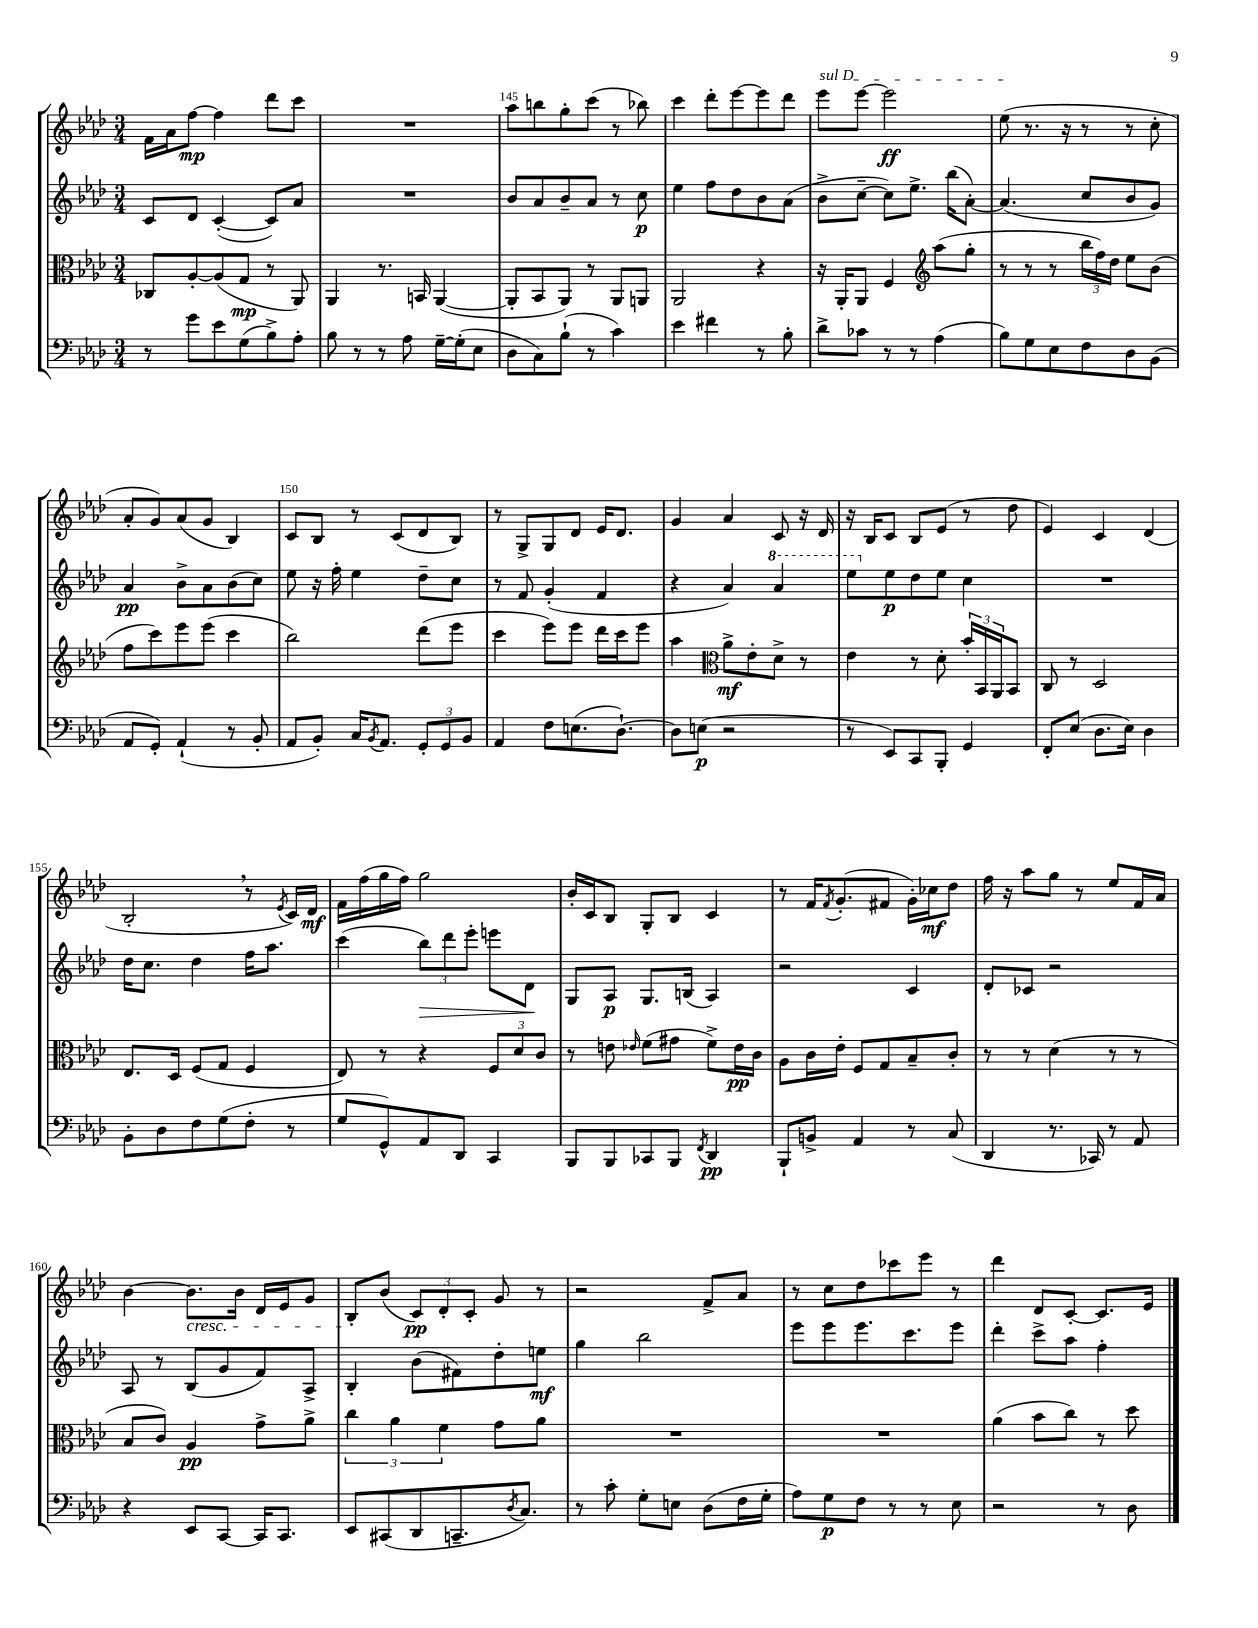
<<
\new StaffGroup <<
\new Staff = "s0" {
    \clef treble \key aes \major \numericTimeSignature \time 3/4
    f'16 aes'16 f''8~\mp f''4 des'''8 c'''8 |
    R2. |
    aes''8 b''8 g''8-. c'''8( r8 bes''8) |
    c'''4 des'''8-. ees'''8~ ees'''8 des'''8 |
    \once \override TextSpanner.bound-details.left.text = \markup { \italic "sul D" } ees'''8\startTextSpan ees'''8~ ees'''2\ff |
    ees''8\stopTextSpan( r8. r16 r8 r8 c''8-. |
    aes'8-. g'8) aes'8( g'8 bes4) |
    c'8 bes8 r8 c'8( des'8 bes8) |
    r8 g8-> g8 des'8 ees'16 des'8. |
    g'4 aes'4 c'8 r16 des'16 |
    r16 bes16 c'8 bes8 ees'8( r8 des''8 |
    ees'4) c'4 des'4( |
    bes2-. \breathe r8 \acciaccatura { ees'8 } c'16) des'16\mf |
    f'16 f''16( g''16 f''16) g''2 |
    bes'16-. c'16 bes8 g8-. bes8 c'4 |
    r8 f'16 \acciaccatura { f'8 } g'8.-.( fis'8 g'16-.) ces''16\mf des''8 |
    f''16 r16 aes''8 g''8 r8 ees''8 f'16 aes'16 |
    bes'4~ bes'8.\cresc bes'16 des'16 ees'16 g'8 |
    bes8-.\! bes'8( \tuplet 3/2 { c'8\pp) des'8-. c'8-. } g'8 r8 |
    r2 f'8-> aes'8 |
    r8 c''8 des''8 ces'''8 ees'''8 r8 |
    des'''4 des'8 c'8~-. c'8. ees'16 \bar "|." |
}
\new Staff = "s1" {
    \clef treble \key aes \major \numericTimeSignature \time 3/4
    c'8 des'8 c'4~-.( c'8) aes'8 |
    R2. |
    bes'8 aes'8 bes'8-- aes'8 r8 c''8\p |
    ees''4 f''8 des''8 bes'8 aes'8( |
    bes'8-> c''8~-- c''8) ees''8.-> bes''16( aes'8~-.) |
    aes'4.( c''8 bes'8 g'8) |
    aes'4\pp bes'8-> aes'8 bes'8( c''8) |
    ees''8 r16 f''16-. ees''4 des''8-- c''8 |
    r8 f'8 g'4-.( f'4 |
    r4 aes'4) \ottava #1 aes''4 |
    ees'''8 \ottava #0 ees''8\p des''8 ees''8 c''4 |
    R2. |
    des''16 c''8. des''4 f''16 aes''8. |
    c'''4( \tuplet 3/2 { bes''8\>) des'''8 ees'''8-. } e'''8 des'8\! |
    g8 aes8\p g8. b16( aes4) |
    r2 c'4 |
    des'8-. ces'8 r2 |
    aes8 r8 bes8( g'8 f'8) aes8-> |
    bes4-. bes'8( fis'8) des''8-. e''8\mf |
    g''4 bes''2 |
    ees'''8 ees'''8 ees'''8. c'''8. ees'''8 |
    des'''4-. c'''8-> aes''8 f''4-. \bar "|." |
}
\new Staff = "s2" {
    \clef alto \key aes \major \numericTimeSignature \time 3/4
    ces8 aes8~-. aes8( g8\mp r8 aes,8) |
    aes,4 r8. b,16 aes,4~( |
    aes,8-. bes,8 aes,8) r8 aes,8 a,8 |
    aes,2 r4 |
    r16 aes,16-. aes,8 f4 \clef treble aes''8( g''8-. |
    r8 r8 r8 \tuplet 3/2 { bes''16 f''16) des''16 } ees''8 bes'8( |
    f''8 c'''8) ees'''8 ees'''8( c'''4 |
    bes''2) des'''8( ees'''8 |
    c'''4 ees'''8) ees'''8 des'''16 c'''16 ees'''8 |
    aes''4 \clef alto aes'8->\mf ees'8-. des'8-> r8 |
    ees'4 r8 des'8-. \tuplet 3/2 { bes'16-. bes,16 aes,16 } bes,8 |
    c8 r8 des2 |
    ees8. des16 f8( g8 f4 |
    ees8) r8 r4 \tuplet 3/2 { f8 des'8 c'8 } |
    r8 e'8 \grace { ees'16 } f'8( gis'8 f'8->) ees'16\pp c'16 |
    aes8 c'16 ees'16-. f8 g8 bes8-- c'8-. |
    r8 r8 des'4( r8 r8 |
    bes8 c'8) aes4\pp g'8-> aes'8-> |
    \tuplet 3/2 { c''4 aes'4 f'4 } g'8 aes'8 |
    R2. |
    R2. |
    aes'4( bes'8 c''8) r8 des''8 \bar "|." |
}
\new Staff = "s3" {
    \clef bass \key aes \major \numericTimeSignature \time 3/4
    r8 g'8 ees'8 g8( bes8->) aes8-. |
    bes8 r8 r8 aes8 g16~-- g16-.( ees8 |
    des8 c8) bes8-!( r8 c'4) |
    ees'4 fis'4 r8 bes8-. |
    des'8-> ces'8 r8 r8 aes4( |
    bes8) g8 ees8 f8 des8 bes,8( |
    aes,8 g,8-.) aes,4-!( r8 bes,8-. |
    aes,8 bes,8-.) c16 \acciaccatura { bes,8 } aes,8. \tuplet 3/2 { g,8-. g,8 bes,8 } |
    aes,4 f8 e8.( des8.~-!) |
    des8 e8\p( r2 |
    r8 ees,8) c,8 bes,,8-. g,4 |
    f,8-. ees8( des8. ees16) des4 |
    bes,8-. des8 f8 g8( f8-. r8 |
    g8 g,8-^) aes,8 des,8 c,4 |
    bes,,8 bes,,8 ces,8 bes,,8 \acciaccatura { f,8 } des,4\pp |
    bes,,8-! b,8-> aes,4 r8 c8( |
    des,4 r8. ces,16) r8 aes,8 |
    r4 ees,8 c,8~ c,16 c,8. |
    ees,8 cis,8( des,8 c,8.-- \acciaccatura { des8 } c8.) |
    r8 c'8-. g8-. e8 des8( f16 g16-. |
    aes8) g8\p f8 r8 r8 ees8 |
    r2 r8 des8 \bar "|." |
}
>>
>>
\layout { \context { \Score currentBarNumber = #143 \override BarNumber.break-visibility = ##(#f #t #t) barNumberVisibility = #(every-nth-bar-number-visible 5) } }
